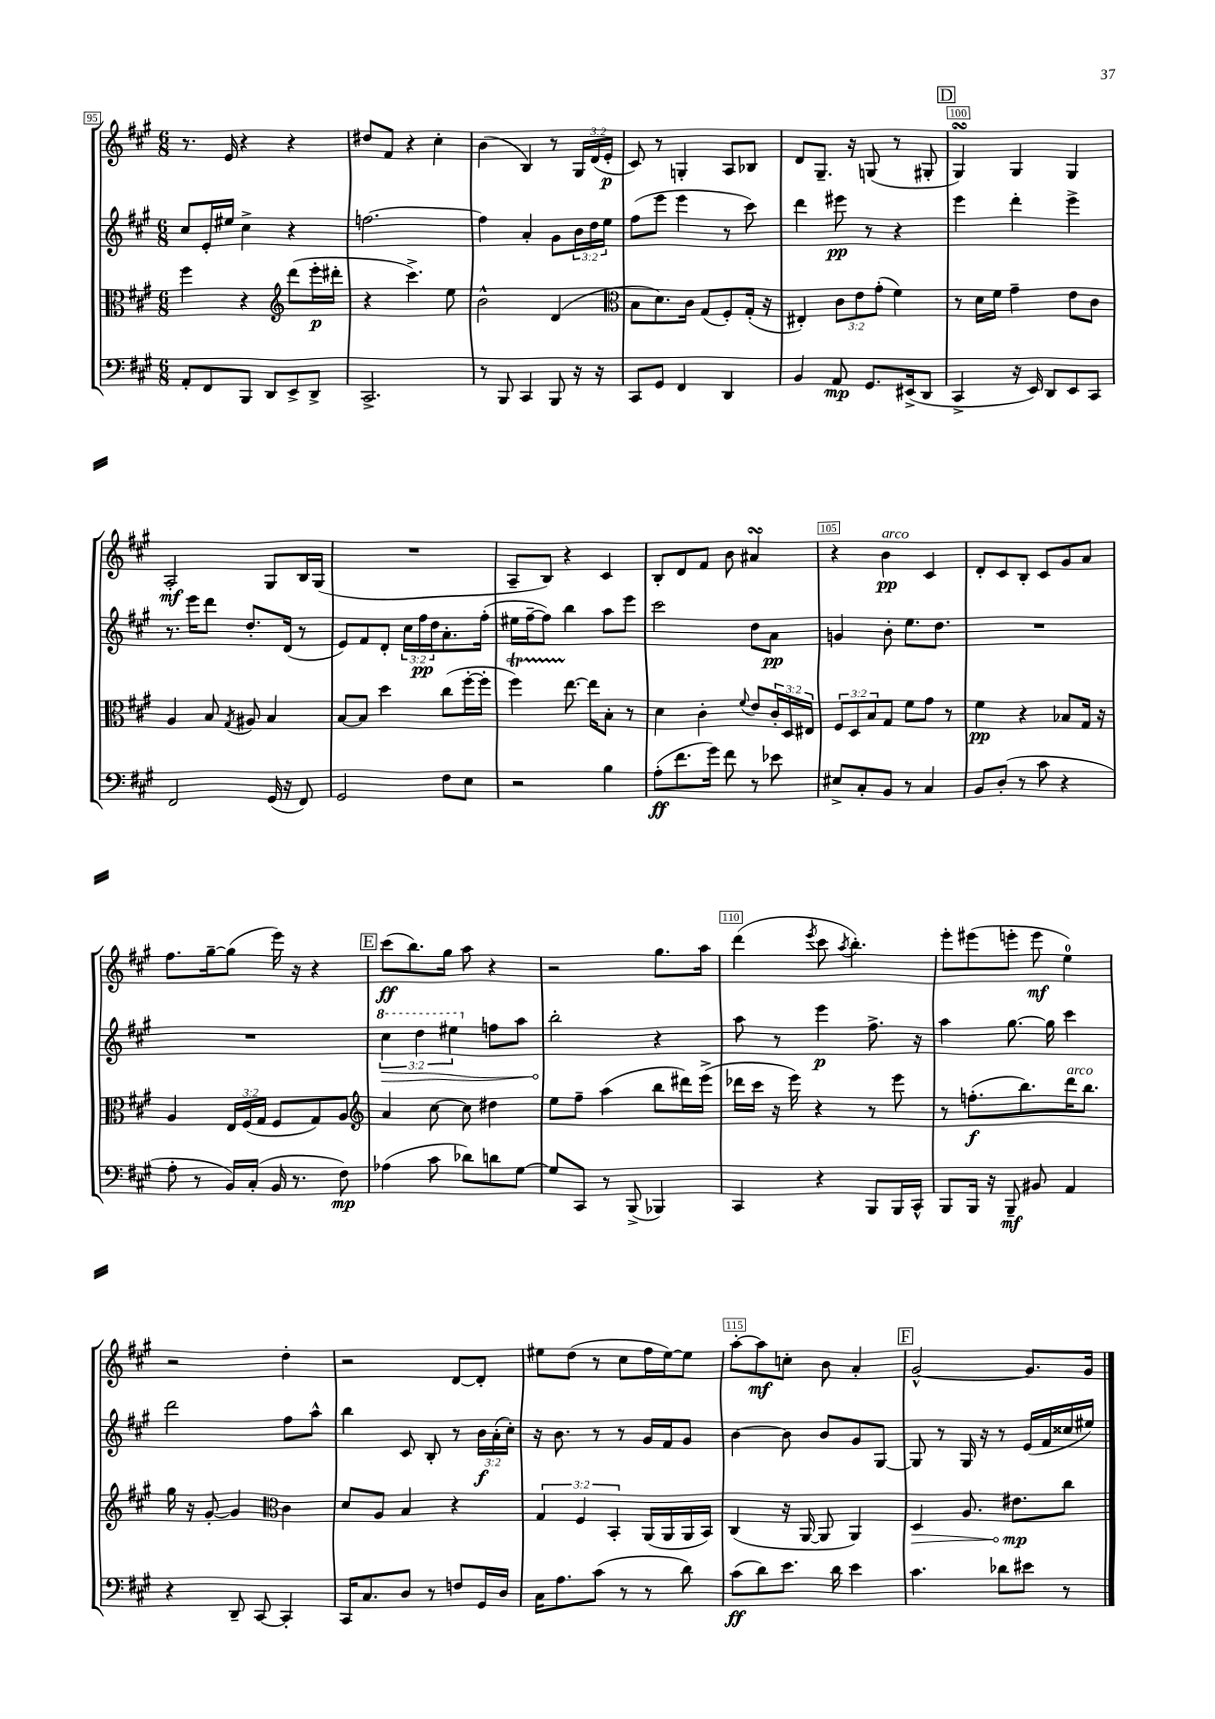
<<
\new StaffGroup <<
\new Staff = "s0" {
    \clef treble \key a \major \numericTimeSignature \time 6/8 \override Staff.TupletNumber.text = #tuplet-number::calc-fraction-text
    r8. e'16 r4 r4 |
    dis''8 fis'8 r4 cis''4-. |
    b'4( b4) r8 \tuplet 3/2 { gis16 d'16( e'16-.\p } |
    cis'8) r8 g4-. a8 bes8 |
    d'8 gis8.-- r16 g8( r8 gis8-. |
    \mark \markup { \box "D" } gis4\turn) gis4 gis4 |
    a2-.\mf gis8 b16 gis16( |
    R2. |
    a8-- b8) r4 cis'4 |
    b8-. d'8 fis'8 b'8 ais'4\turn |
    r4 b'4\pp^\markup { \italic "arco" } cis'4 |
    d'8-. cis'8 b8-. cis'8 gis'8 a'8 |
    fis''8. gis''16~-- gis''8( e'''16) r16 r4 |
    \mark \markup { \box "E" } cis'''8\ff( b''8.) gis''16 a''8 r4 |
    r2 gis''8. a''16 |
    d'''4( \acciaccatura { e'''8 } cis'''8 \acciaccatura { a''8 } b''4.-.) |
    e'''8-. eis'''8( e'''8-. e'''8\mf e''4-0) |
    r2 d''4-. |
    r2 d'8~ d'8-. |
    eis''8 d''8( r8 cis''8 fis''16 eis''16~) eis''8 |
    a''8~-. a''8\mf c''8-. b'8 a'4-. |
    \mark \markup { \box "F" } gis'2~-^ gis'8. gis'16 \bar "|." |
}
\new Staff = "s1" {
    \clef treble \key a \major \numericTimeSignature \time 6/8 \override Staff.TupletNumber.text = #tuplet-number::calc-fraction-text
    cis''8 e'16-. eis''16 cis''4-> r4 |
    f''2.~ |
    f''4 a'4-. gis'8 \tuplet 3/2 { b'16 d''16 e''16 } |
    fis''8( e'''8 e'''4 r8 cis'''8) |
    d'''4 eis'''8\pp r8 r4 |
    \mark \markup { \box "D" } e'''4 d'''4-. e'''4-> |
    r8. e'''16 d'''8 d''8.-. d'16( r8 |
    e'8) fis'8 d'8-. \tuplet 3/2 { cis''16 fis''16\pp d''16 } a'8.-. fis''16-.( |
    eis''16 fis''16~-- fis''8) b''4 a''8 e'''8 |
    cis'''2 d''8 a'8\pp |
    g'4 b'8-. e''8. d''8. |
    R2. |
    R2. |
    \mark \markup { \box "E" } \tuplet 3/2 { \ottava #1 \once \override Hairpin.circled-tip = ##t cis'''4\> d'''4 eis'''4 \ottava #0 } f''8 a''8 |
    b''2-.\! r4 |
    a''8 r8 e'''4\p fis''8.-> r16 |
    a''4 gis''8.~ gis''16 cis'''4 |
    d'''2 fis''8 a''8-^ |
    b''4 cis'8 b8-. r8 \tuplet 3/2 { b'16\f a'16-.( cis''16-.) } |
    r16 b'8. r8 r8 gis'16 fis'16 gis'8 |
    b'4~ b'8 b'8 gis'8 gis8~ |
    \mark \markup { \box "F" } gis8 r8 gis16 r16 r8 e'16( fis'16 cisis''16 eis''16) \bar "|." |
}
\new Staff = "s2" {
    \clef alto \key a \major \numericTimeSignature \time 6/8 \override Staff.TupletNumber.text = #tuplet-number::calc-fraction-text
    fis''4 r4 \clef treble d'''8( e'''16-.\p dis'''16-. |
    r4 cis'''4.->) e''8 |
    b'2-^ d'4( |
    \clef alto b8 d'8.) cis'16 gis8( fis8-.) gis16-.( r16 |
    eis4-.) \tuplet 3/2 { cis'8 e'8 gis'8-.( } fis'4) |
    \mark \markup { \box "D" } r8 d'16 fis'16 gis'4-- e'8 cis'8 |
    a4 b8 \acciaccatura { gis8 } ais8 b4 |
    b8~ b8 d''4 cis''8( fis''16~-. fis''16-. |
    fis''4\startTrillSpan) e''8.~\stopTrillSpan e''16 b8-. r8 |
    d'4 cis'4-. \appoggiatura { fis'8 } e'8 \tuplet 3/2 { cis'16-. d16 eis16 } |
    \tuplet 3/2 { fis8 d8 b8 } gis8 fis'8 gis'8 r8 |
    fis'4\pp r4 bes8 gis16 r16 |
    a4 \tuplet 3/2 { e16 fis16( gis16 } fis8 gis8) a8 |
    \mark \markup { \box "E" } \clef treble a'4 cis''8~ cis''8 dis''4 |
    e''8 fis''8-- a''4( b''8 dis'''16) e'''16->( |
    des'''16 cis'''16 r16 e'''16) r4 r8 e'''8 |
    r8 f''8.-.\f( b''8.) d'''16^\markup { \italic "arco" } b''8. |
    gis''16 r16 gis'8~-. gis'4 \clef alto cis'4 |
    d'8 a8 b4 r4 |
    \tuplet 3/2 { gis4 fis4 b,4-. } a,16( a,16 a,16 b,16) |
    cis4( r16 a,16~ a,8 a,4) |
    \mark \markup { \box "F" } \once \override Hairpin.circled-tip = ##t d4\> a8. eis'8.\mp\! cis''8 \bar "|." |
}
\new Staff = "s3" {
    \clef bass \key a \major \numericTimeSignature \time 6/8
    a,8-. fis,8 b,,8 d,8 e,8-> d,8-> |
    cis,2.-> |
    r8 b,,8 cis,4 b,,8 r16 r16 |
    cis,8 gis,8 fis,4 d,4 |
    b,4 a,8\mp gis,8. eis,16->( d,8 |
    \mark \markup { \box "D" } cis,4-> r16 e,16) d,8 e,8 cis,8 |
    fis,2 gis,16( r16 fis,8) |
    gis,2 fis8 e8 |
    r2 b4 |
    a8-.\ff( fis'8. gis'16) fis'8 r8 ees'8 |
    eis8-> cis8-. b,8 r8 cis4 |
    b,8 d8-.( r8 cis'8 r4 |
    a8-. r8 b,16) cis16-.( b,16 r8. fis8\mp) |
    \mark \markup { \box "E" } aes4( cis'8 des'8) d'8 gis8~ |
    gis8 cis,8 r8 b,,8->( bes,,4) |
    cis,4 r4 b,,8 b,,16 cis,16-^ |
    b,,8 b,,16 r16 b,,8--\mf bis,8 a,4 |
    r4 d,8-- cis,8~ cis,4-. |
    cis,16 cis8. d8 r8 f8 gis,16 d16 |
    cis16 a8. cis'8( r8 r8 d'8) |
    cis'8\ff( d'8) e'8. d'16 e'4 |
    \mark \markup { \box "F" } cis'4. des'8 eis'8 r8 \bar "|." |
}
>>
>>
\layout { \context { \Score currentBarNumber = #95 \override BarNumber.break-visibility = ##(#f #t #t) barNumberVisibility = #(every-nth-bar-number-visible 5) \override BarNumber.stencil = #(make-stencil-boxer 0.1 0.3 ly:text-interface::print) } }
